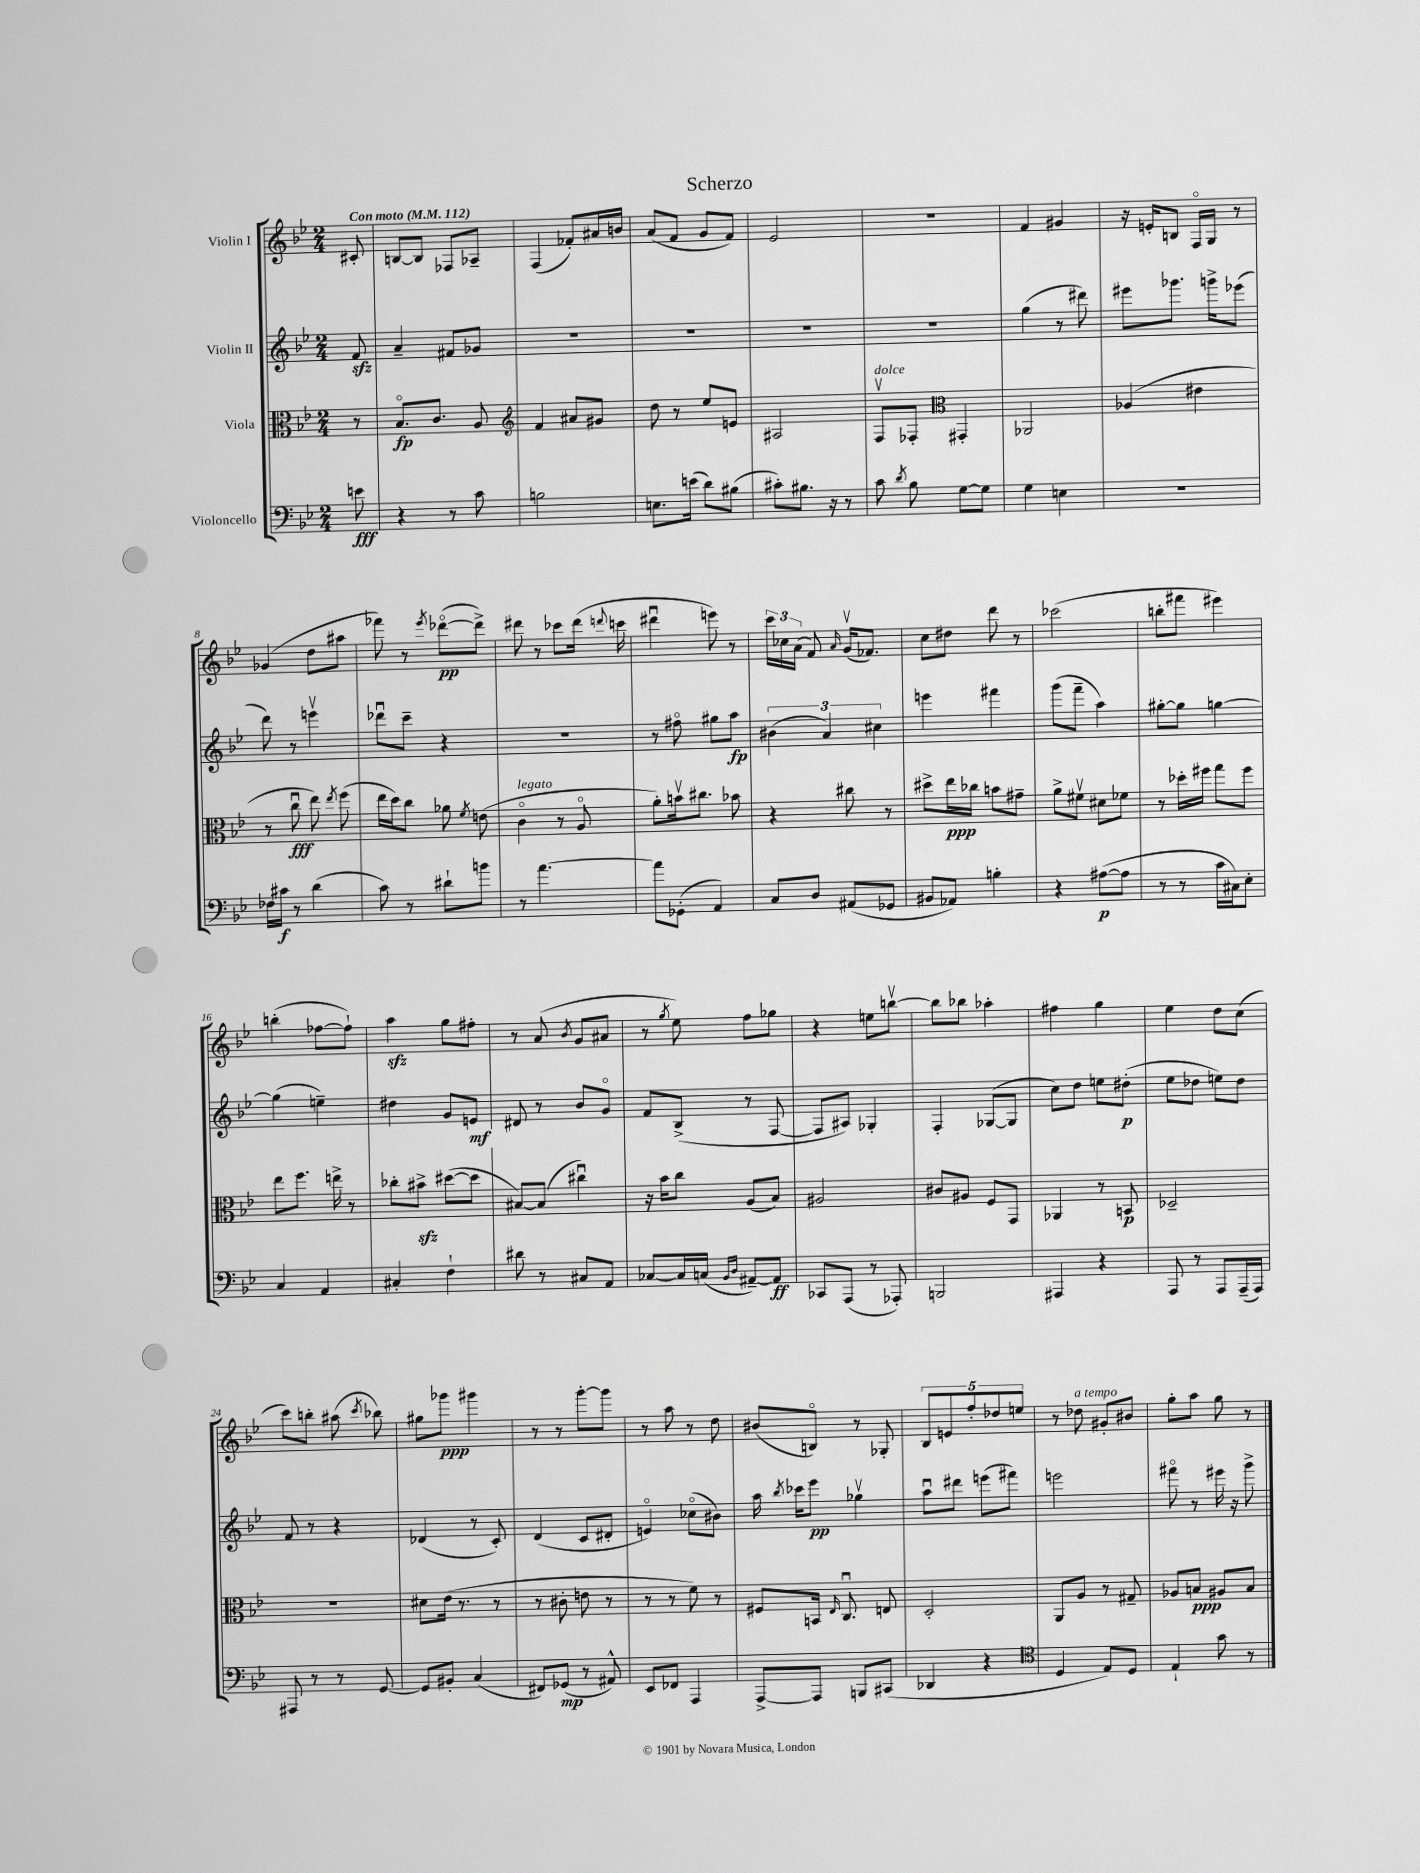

**kern	**kern	**kern	**kern
*staff4	*staff3	*staff2	*staff1
*clefF4	*clefC3	*clefG2	*clefG2
*k[b-e-]	*k[b-e-]	*k[b-e-]	*k[b-e-]
*M2/4	*M2/4	*M2/4	*M2/4
*MM112	*MM112	*MM112	*MM112
8e	8r	8f	8c#'
=	=	=	=
4r	8.B-o	4a~	[8B
.	.	.	8B]
.	8.c	.	.
8r	.	8f#	8F-
8c	8A	8g-	8A-~
=	=	=	=
*	*clefG2	*	*
2B	4f	2r	(4F
.	8a#	.	8f-')
.	8g#	.	16a#
.	.	.	16b
=	=	=	=
8.E	8dd	2r	(8a
.	8r	.	8f
(16e	.	.	.
8d)	8ee-	.	8g
(8B#	8e	.	8f)
=	=	=	=
8c#')	2A#	2r	2e-
8.B#	.	.	.
16r	.	.	.
8r	.	.	.
=	=	=	=
8c	8Fv	2r	2r
8qd	.	.	.
8B-	8F-'	.	.
*	*clefC3	*	*
[8G	4GG#'	.	.
8G]	.	.	.
=	=	=	=
4G	2AA-	(4gg	4f
4E	.	8r	4g#
.	.	8ddd#)	.
=	=	=	=
2r	(4A-	8eee#	16r
.	.	.	16e'
.	.	8.ggg-	8B
.	4e#	.	16Fo
.	.	16ggg^	16G
.	.	(8eee-	8r
=	=	=	=
16F-	8r	8ddd)	(4g-
16c#	.	.	.
8r	8ccu	8r	.
(4d	8ee-)	4eeev	8dd
.	8qee-	.	.
.	(8ff	.	8aa#
=	=	=	=
8c)	16ee-	8ddd-u	8fff-)
.	16dd)	.	.
8r	8cc	8ccc~	8r
.	.	.	8qeee-
8d#`	8a-	4r	([8ddd-o
.	8qf	.	.
8b	(8e	.	8ddd-^])
=	=	=	=
8r	4co	2r	8ddd#
[4.a	.	.	8r
.	8r	.	8ccc-
.	8Ao	.	(16ddd#
.	.	.	8qqddd
.	.	.	16ccc
=	=	=	=
8a]	8a')	8r	4ddd#u
(8GG-'	16bv	8ff#o	.
.	8.cc#	.	.
4AA)	.	8gg#	8eee)
.	8b-	8aa	8r
=	=	=	=
8C	4r	(6b#	24ccc
.	.	.	24cc-
.	.	.	(24a
8D	.	.	8f)
.	.	6a)	.
.	.	.	16qqa
(8AA#	8cc#	.	(16gv
.	.	.	8.f-)
.	.	6cc#	.
8GG-	8r	.	.
=	=	=	=
8BB#	8dd#^	4eee	8cc
8AA-)	16ee-	.	8dd#
.	16cc-	.	.
4B'	8b	4fff#	8ddd
.	8g#~	.	8r
=	=	=	=
4r	8a^	(8ggg	(2ccc-
.	8f#v	8fff~	.
([8A#	8d#	4aa)	.
8A#]	8f-	.	.
=	=	=	=
8r	8r	[8gg#'	8bb'
8r	16dd-'	8gg#]	8fff#
.	16ff#	.	.
16c	8gg	[4gg	4eee#)
16C#)	.	.	.
8E-'	8ff#	.	.
=	=	=	=
4C	8ee-	(4gg]	(4bb'
.	8.ff	.	.
4AA	.	4ee~)	[8ff-
.	16ee^	.	.
.	8r	.	8ff-`])
=	=	=	=
4C#'	8cc-'	4dd#	4aa
.	8b#^	.	.
4F`	([8dd#	8g	8gg
.	8dd#]	8e	8ff#'
=	=	=	=
8d#	[8B#)	8d#	8r
8r	(8B#]	8r	(8a
.	.	.	8qb-
8C#	4cc#u)	8b-	8g
8AA	.	8go	8a#
=	=	=	=
[8C-	16r	8f	8r
.	16b-	.	.
.	.	.	8qgg
16C-]	8cc	(8B-^	8ee-)
(16C	.	.	.
16qqBB-	.	.	.
16qqD	.	.	.
[8AA#~)	(8A	8r	8ff
8AA#]	8B-)	[8F	8gg-
=	=	=	=
8CC-	2A#	8F]	4r
(8AAA	.	8A#)	.
8r	.	4G-'	8ee
8AAA-')	.	.	[8bbv
=	=	=	=
2BBB	8c#	4F'	8bb]
.	8A#	.	8bb-
.	8F	([8G-	4aa-'
.	8GG	8G-]	.
=	=	=	=
4AAA#	4AA-	8cc)	4ff#
.	.	8dd	.
4r	8r	8ee	4gg
.	8BB	(8dd#'	.
=	=	=	=
8AAA	2D-~	8ee-	4ee-
8r	.	8dd-	.
8AAA	.	8ee)	8dd
(16AAA~	.	8dd-	(8cc
16AAA)	.	.	.
=	=	=	=
8AAA#	2r	8f	8ccc)
8r	.	8r	8bb'
8r	.	4r	(8aa#
.	.	.	8qccc
[8GG	.	.	8bb-)
=	=	=	=
8GG]	8d#	(4d-	8gg#
8BB#'	(16e-	.	8ggg-
.	8.r	.	.
(4C	.	8r	4ggg#
.	8r	8c')	.
=	=	=	=
8FF#)	8r	(4d	8r
(8GG-	8c#'	.	8r
8r	8e	8c	[8ggg'
8AA#^^)	8r	8d#'	8ggg]
=	=	=	=
8EE-	8r	4eo)	8r
8FF-	8r	.	8aa
4AAA	8f)	(8cc-o	8r
.	8r	8b#)	8dd
=	=	=	=
[8AAA^	8F#	16aa	(8b#
.	.	8qbb-	.
.	.	16ccc-	.
8AAA]	16BB	8eee-	8Bo)
.	16qqE-	.	.
.	8.Cu	.	.
8BBB	.	4gg-v	8r
(8CC#	8E	.	8G-'
=	=	=	=
4DD-	2D'	8aau	10B-
.	.	.	10e
.	.	8ddd#	.
.	.	.	10ff'
4r	.	(8eee	.
.	.	.	10dd-
.	.	8fff#)	.
.	.	.	10ee
=	=	=	=
*clefC4	*	*	*
4D	8AA	2eee	8r
.	8A	.	8dd-
8E-)	8r	.	8g#'
8D	8G#~	.	8b#
=	=	=	=
4E-`	8A-	8fff#o	8gg'
.	8B	8r	8aa
8g	8A#	16eee#	8gg
.	.	16r	.
8r	8B	8ggg^	8r
==	==	==	==
*-	*-	*-	*-
